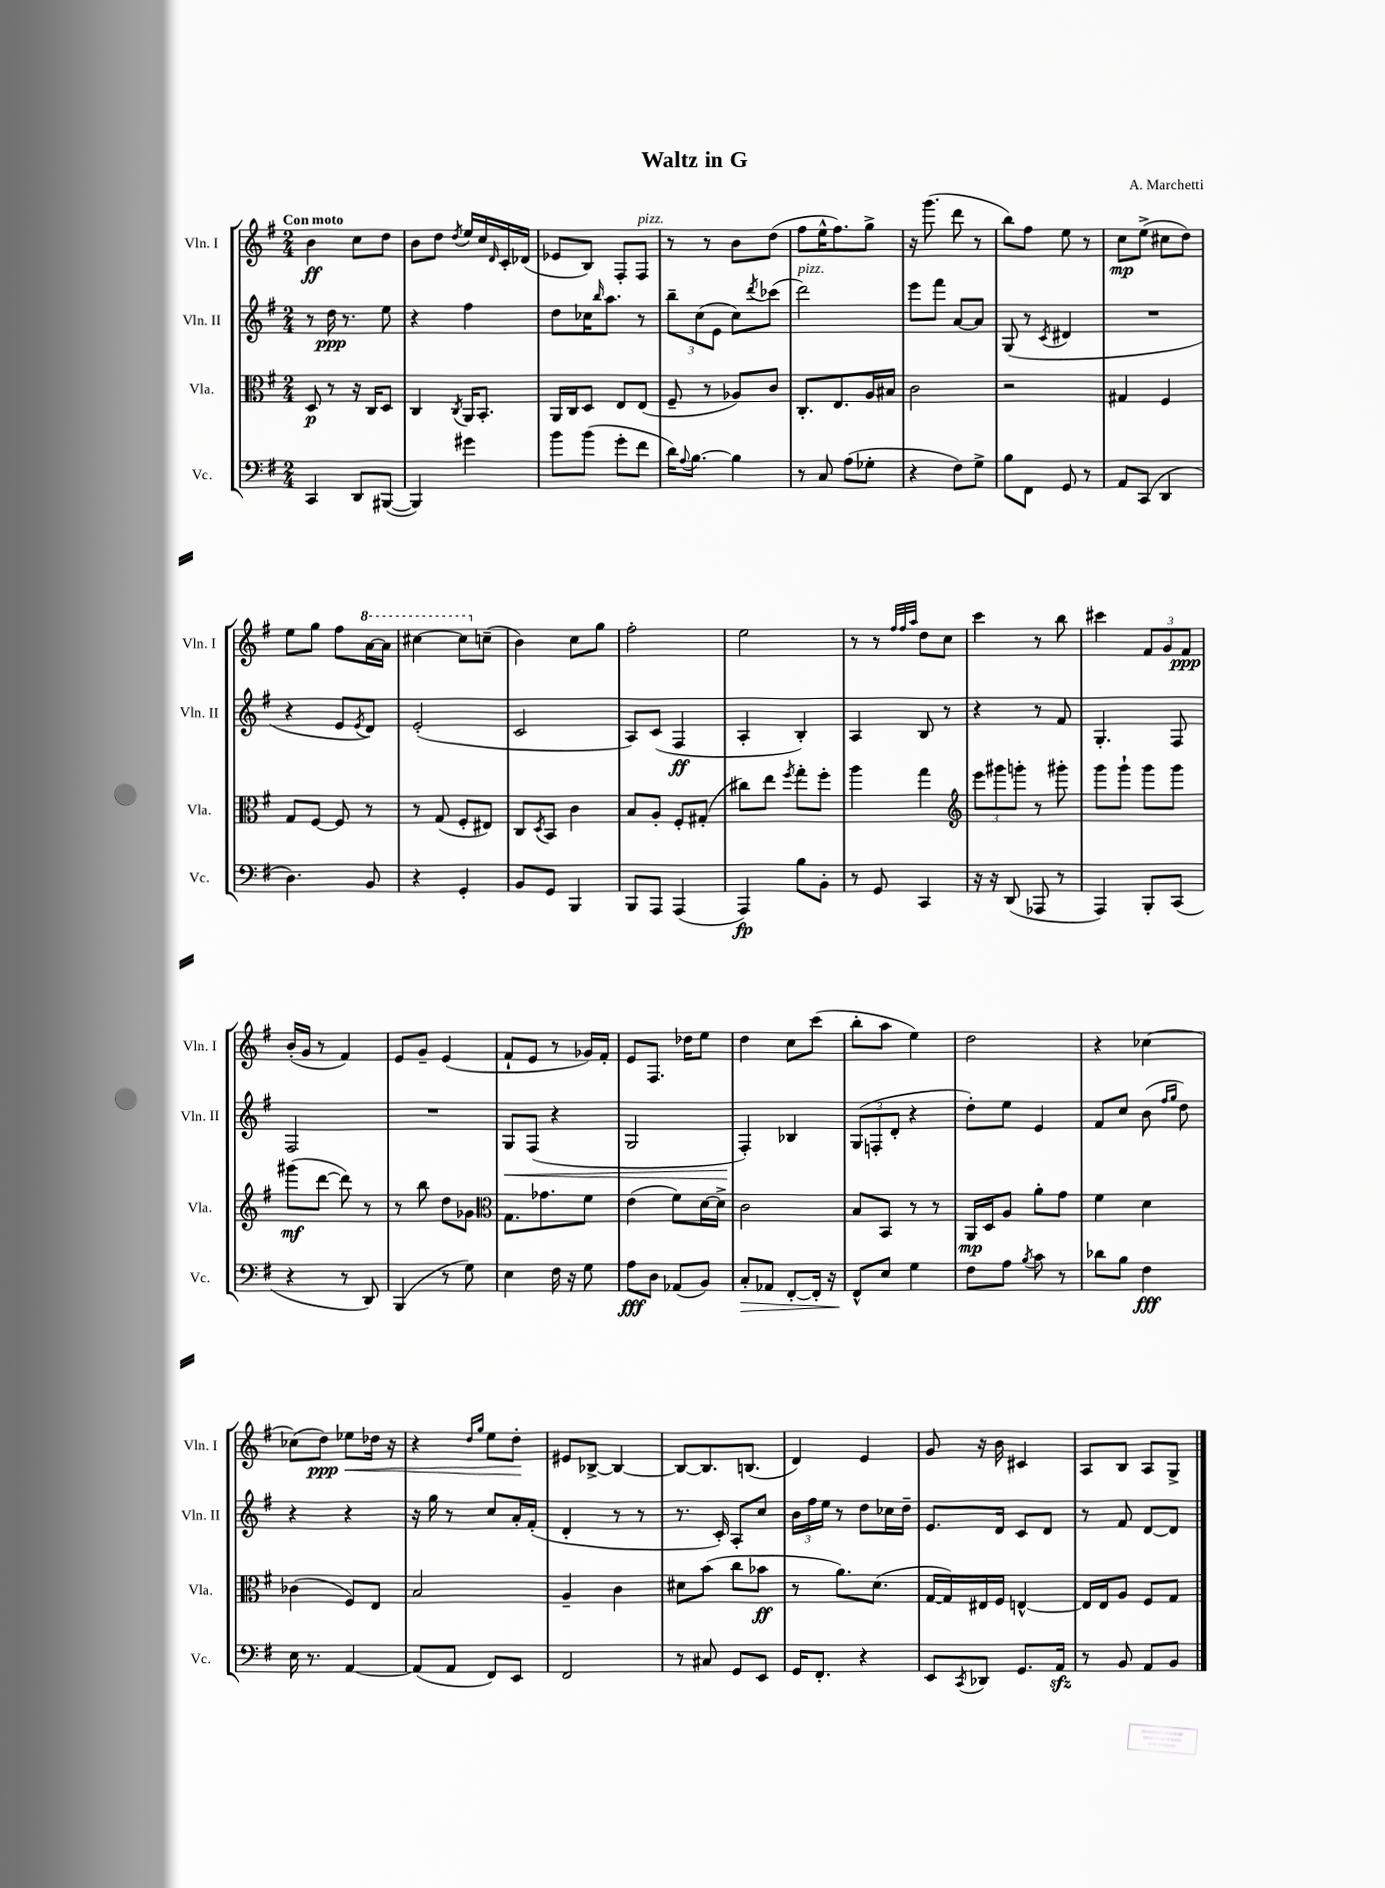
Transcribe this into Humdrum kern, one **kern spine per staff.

**kern	**dynam	**kern	**dynam	**kern	**dynam	**kern	**dynam
*part4	*part4	*part3	*part3	*part2	*part2	*part1	*part1
*staff4	*staff4	*staff3	*staff3	*staff2	*staff2	*staff1	*staff1
*I"Vc.	*	*I"Vla.	*	*I"Vln. II	*	*I"Vln. I	*
*I'Vc.	*	*I'Vla.	*	*I'Vln. II	*	*I'Vln. I	*
*clefF4	*	*clefC3	*	*clefG2	*	*clefG2	*
*k[f#]	*	*k[f#]	*	*k[f#]	*	*k[f#]	*
*M2/4	*	*M2/4	*	*M2/4	*	*M2/4	*
=1	=1	=1	=1	=1	=1	=1	=1
!	!	!	!	!	!	!LO:TX:a:B:t=Con moto	!
4CC/	.	8D/	p	8r	.	4b\	ff
.	.	8r	.	16dd\	ppp	.	.
.	.	.	.	8.r	.	.	.
8DD/L	.	16r	.	.	.	8cc\L	.
.	.	16C/KL	.	.	.	.	.
([8BBB#X/J	.	8D/J	.	8ee\	.	8dd\J	.
=2	=2	=2	=2	=2	=2	=2	=2
4BBB#/])	.	4C/	.	4r	.	8b\L	.
.	.	.	.	.	.	8dd\J	.
.	.	8qC/	.	.	.	8qdd/	.
4g#X\	.	16AA/KL	.	4ff#\	.	16ee/LL	.
.	.	8.BB'/J	.	.	.	16cc/	.
.	.	.	.	.	.	16qqd/	.
.	.	.	.	.	.	16c'/	.
.	.	.	.	.	.	(16d-X/JJ	.
=3	=3	=3	=3	=3	=3	=3	=3
8b\L	.	16AA/LL	.	8dd\L	.	8e-X/L	.
.	.	16C/J	.	.	.	.	.
(8b\J	.	8D/J	.	16cc-X\K	.	8B/J)	.
.	.	.	.	16qqbb/	.	.	.
.	.	.	.	8.aa\J	.	.	.
8g'\L	.	8E/L	.	.	.	8F#'/L	.
!	!	!	!	!	!	!LO:TX:a:i:t=pizz.	!
8f#\J	.	(8E/J	.	8r	.	8F#/J	.
=4	=4	=4	=4	=4	=4	=4	=4
16d\KL)	.	8F#~/	.	12bb~\L	.	8r	.
8qqA/	.	.	.	.	.	.	.
[8.B\J	.	.	.	.	.	.	.
.	.	.	.	(12cc\	.	.	.
.	.	8r	.	.	.	8r	.
.	.	.	.	12e\J	.	.	.
4B\]	.	8A-X/L)	.	8cc\L)	.	8b\L	.
.	.	.	.	8qddd/	.	.	.
.	.	8c/J	.	(8ccc-X\J	.	(8dd\J	.
=5	=5	=5	=5	=5	=5	=5	=5
!	!	!	!	!LO:TX:a:i:t=pizz.	!	!	!
8r	.	8.C'/L	.	2ddd\)	.	8ff#\L	.
8C/	.	.	.	.	.	16ee^^\K	.
.	.	8.E/	.	.	.	8.ff#\)	.
(8A\L	.	.	.	.	.	.	.
8G-X'\J	.	16A/L	.	.	.	8gg^\J	.
.	.	16B#X/JJ	.	.	.	.	.
=6	=6	=6	=6	=6	=6	=6	=6
4r	.	2c\	.	8eee\L	.	16r	.
.	.	.	.	.	.	(8.ggg\	.
.	.	.	.	8fff#\J	.	.	.
8F#\L)	.	.	.	[8a/L	.	8ddd\	.
8G^\J	.	.	.	8a/J]	.	8r	.
=7	=7	=7	=7	=7	=7	=7	=7
8B\L	.	2r	.	(8G/	.	8bb\L)	.
8FF#\J	.	.	.	8r	.	8ff#\J	.
.	.	.	.	8qc/	.	.	.
8GG/	.	.	.	4d#X/	.	8ee\	.
8r	.	.	.	.	.	8r	.
=8	=8	=8	=8	=8	=8	=8	=8
8AA/L	.	4G#X/	.	2r	.	8cc\L	mp
(8CC/J	.	.	.	.	.	(8ee^\J	.
4DD/	.	4F#/	.	.	.	8cc#X\L	.
.	.	.	.	.	.	8dd\J)	.
!!LO:LB:g=z
=9	=9	=9	=9	=9	=9	=9	=9
4.D\)	.	8G/L	.	4r	.	8ee\L	.
.	.	[8F#/J	.	.	.	8gg\J	.
.	.	8F#/]	.	8e/L	.	8ff#\L	.
.	.	.	.	8qe/	.	.	.
*	*	*	*	*	*	*8va	*
8BB/	.	8r	.	8d/J)	.	[16aa\L	.
.	.	.	.	.	.	16aa\JJ]	.
=10	=10	=10	=10	=10	=10	=10	=10
4r	.	8r	.	(2e'/	.	[4ccc#X\	.
.	.	(8G/	.	.	.	.	.
4GG'/	.	8F#'/L	.	.	.	8ccc#\L]	.
*	*	*	*	*	*	*X8va	*
.	.	8E#X/J)	.	.	.	(8ccn~\J	.
=11	=11	=11	=11	=11	=11	=11	=11
8BB/L	.	8C/L	.	2c/	.	4b\)	.
.	.	8qD/	.	.	.	.	.
8GG/J	.	8BB/J	.	.	.	.	.
4BBB/	.	4c\	.	.	.	8cc\L	.
.	.	.	.	.	.	8gg\J	.
=12	=12	=12	=12	=12	=12	=12	=12
8BBB/L	.	8B/L	.	8A/L)	.	2ff#'\	.
8AAA/J	.	8A'/J	.	(8c/J	.	.	.
(4AAA/	.	8F#'/L	.	4F#/	ff	.	.
.	.	(8G#X'/J	.	.	.	.	.
=13	=13	=13	=13	=13	=13	=13	=13
4AAA/)	fp	8cc#X\L)	.	4A'/	.	2ee\	.
.	.	8ee\J	.	.	.	.	.
.	.	8qff#/	.	.	.	.	.
8B\L	.	8gg'\L	.	4B'/)	.	.	.
8BB'\J	.	8ff#'\J	.	.	.	.	.
=14	=14	=14	=14	=14	=14	=14	=14
8r	.	4aa\	.	4A/	.	8r	.
8GG/	.	.	.	.	.	8r	.
.	.	.	.	.	.	32qqff#/LLL	.
.	.	.	.	.	.	32qqff#/	.
.	.	.	.	.	.	32qqaa/JJJ	.
4CC/	.	4gg\	.	8B/	.	8dd\L	.
.	.	.	.	8r	.	8cc\J	.
=15	=15	=15	=15	=15	=15	=15	=15
*	*	*clefG2	*	*	*	*	*
16r	.	12eee\L	.	4r	.	4ccc\	.
16r	.	.	.	.	.	.	.
.	.	12ggg#X\	.	.	.	.	.
(8DD/	.	.	.	.	.	.	.
.	.	12gggn'\J	.	.	.	.	.
8AAA-X/	.	8r	.	8r	.	8r	.
8r	.	8ggg#X'\	.	8f#/	.	8bb\	.
=16	=16	=16	=16	=16	=16	=16	=16
4AAA/)	.	8ggg\L	.	4.G'/	.	4ccc#X\	.
.	.	8ggg`\J	.	.	.	.	.
8BBB'/L	.	8ggg\L	.	.	.	12f#/L	.
.	.	.	.	.	.	12g/	.
(8CC/J	.	8ggg\J	.	8F#/	.	.	.
.	.	.	.	.	.	12f#/J	ppp
!!LO:LB:g=z
=17	=17	=17	=17	=17	=17	=17	=17
4r	.	(8ggg#X\L	mf	2F#/	.	(16b'/LL	.
.	.	.	.	.	.	16g/JJ	.
.	.	[8ddd\J	.	.	.	8r	.
8r	.	8ddd\])	.	.	.	4f#/)	.
8DD/)	.	8r	.	.	.	.	.
=18	=18	=18	=18	=18	=18	=18	=18
(4BBB/	.	8r	.	2r	.	8e/L	.
.	.	8bb\	.	.	.	8g~/J	.
8r	.	8dd\L	.	.	.	(4e/	.
8G\)	.	8g-X\J	.	.	.	.	.
=19	=19	=19	=19	=19	=19	=19	=19
*	*	*clefC3	*	*	*	*	*
!	!	!	!	!	!LO:HP:b	!	!
4E\	.	8.G\L	.	8G/L	<	8f#`/L	.
.	.	.	.	(8F#/J	.	8e/J	.
.	.	8.g-X\	.	.	.	.	.
16F#\	.	.	.	4r	.	8r	.
16r	.	.	.	.	.	.	.
8G\	.	8f#\J	.	.	.	16g-X/LL)	.
.	.	.	.	.	.	16f#'/JJ	.
=20	=20	=20	=20	=20	=20	=20	=20
8A\L	fff	(4e\	.	2G/	.	8e/L	.
8D\J	.	.	.	.	.	8.F#/J	.
(8AA-X/L	.	8f#\L)	.	.	.	.	.
.	.	.	.	.	.	16dd-X\KL	.
8BB/J)	.	[16d\L	.	.	.	8ee\J	.
.	.	16d^\JJ]	.	.	.	.	.
=21	=21	=21	=21	=21	=21	=21	=21
!	!LO:HP:b	!	!	!	!	!	!
8C'/L	>	2c\	.	4F#'/)	.	4dd\	.
8AA-X/J	.	.	.	.	.	.	.
[8FF#'/L	.	.	.	4B-X/	[	8cc\L	.
16FF#'/Jk]	.	.	.	.	.	(8ccc\J	.
16r	.	.	.	.	.	.	.
=22	=22	=22	=22	=22	=22	=22	=22
8FF#^^/L	.	8B/L	.	(12G/L	.	8bb'\L	.
.	.	.	.	12Fn'/	.	.	.
8E/J	]	8BB/J	.	.	.	8aa\J	.
.	.	.	.	12d'/J	.	.	.
4G\	.	8r	.	4r	.	4ee\)	.
.	.	8r	.	.	.	.	.
=23	=23	=23	=23	=23	=23	=23	=23
8F#\L	.	16AA/LL	mp	8dd'\L)	.	2dd\	.
.	.	16D/J	.	.	.	.	.
8A\J	.	8A/J	.	8ee\J	.	.	.
8qB/	.	.	.	.	.	.	.
8c\	.	8a'\L	.	4e/	.	.	.
8r	.	8g\J	.	.	.	.	.
=24	=24	=24	=24	=24	=24	=24	=24
8d-X\L	.	4f#\	.	8f#/L	.	4r	.
8B\J	.	.	.	8cc/J	.	.	.
4F#\	fff	4d\	.	(8b\	.	[4cc-X\	.
.	.	.	.	16qqff#/LL	.	.	.
.	.	.	.	16qqgg/JJ	.	.	.
.	.	.	.	8dd\)	.	.	.
!!LO:LB:g=z
=25	=25	=25	=25	=25	=25	=25	=25
16E\	.	(4c-X\	.	4r	.	(8cc-X\L]	.
8.r	.	.	.	.	.	.	.
!	!	!	!	!	!	!	!LO:HP:b
.	.	.	.	.	.	8dd\J)	< ppp
[4AA/	.	8F#/L)	.	4r	.	8ee-X\L	.
.	.	8E/J	.	.	.	16dd-X\Jk	.
.	.	.	.	.	.	16r	.
=26	=26	=26	=26	=26	=26	=26	=26
(8AA/L]	.	2B/	.	16r	.	4r	.
.	.	.	.	16gg\	.	.	.
8AA/J	.	.	.	8r	.	.	.
.	.	.	.	.	.	16qqdd/LL	.
.	.	.	.	.	.	16qqgg/JJ	.
8FF#/L)	.	.	.	8cc/L	.	8ee\L	.
8EE/J	.	.	.	16a'/L	.	8dd'\J	.
.	.	.	.	(16f#'/JJ	.	.	.
.	.	.	.	.	.	.	[
=27	=27	=27	=27	=27	=27	=27	=27
2FF#/	.	4A~/	.	4d'/	.	8e#X/L	.
.	.	.	.	.	.	[8B-X^/J	.
.	.	4c\	.	8r	.	4B-/_	.
.	.	.	.	8r	.	.	.
=28	=28	=28	=28	=28	=28	=28	=28
8r	.	8d#X\L	.	8.r	.	8B-/L_	.
8C#X/	.	(8b\J	.	.	.	8.B-/]	.
.	.	.	.	16c'/)	.	.	.
8GG/L	.	8cc\L	.	8A'/L	.	.	.
.	.	.	.	.	.	(8.Bn/J	.
8EE/J	.	8b-X\J	ff	8cc/J	.	.	.
=29	=29	=29	=29	=29	=29	=29	=29
16GG/KL	.	8r	.	24b\LL	.	4d/)	.
.	.	.	.	24ff#\	.	.	.
8.FF#'/J	.	.	.	.	.	.	.
.	.	.	.	24ee\JJ	.	.	.
.	.	8.a\L)	.	8r	.	.	.
4r	.	.	.	8dd\L	.	4e/	.
.	.	(8.d\J	.	.	.	.	.
.	.	.	.	16cc-X\L	.	.	.
.	.	.	.	16dd~\JJ	.	.	.
=30	=30	=30	=30	=30	=30	=30	=30
8EE/L	.	[16G/LL	.	8.e/L	.	8g/	.
.	.	16G/])	.	.	.	.	.
8qCC/	.	.	.	.	.	.	.
8DD-X/J	.	16E#X/	.	.	.	16r	.
.	.	16F#/JJ	.	16d/Jk	.	16b\	.
8.GG/L	.	[4En^^/	.	8c/L	.	4c#X/	.
.	.	.	.	8d/J	.	.	.
16AAzz/Jk	.	.	.	.	.	.	.
=31	=31	=31	=31	=31	=31	=31	=31
8r	.	16E/LL]	.	8r	.	8A/L	.
.	.	16E/J	.	.	.	.	.
8BB/	.	8A/J	.	8f#/	.	8B/J	.
8AA/L	.	8F#/L	.	[8d/L	.	8A/L	.
8BB/J	.	8G/J	.	8d/J]	.	8G^/J	.
==	==	==	==	==	==	==	==
*-	*-	*-	*-	*-	*-	*-	*-
